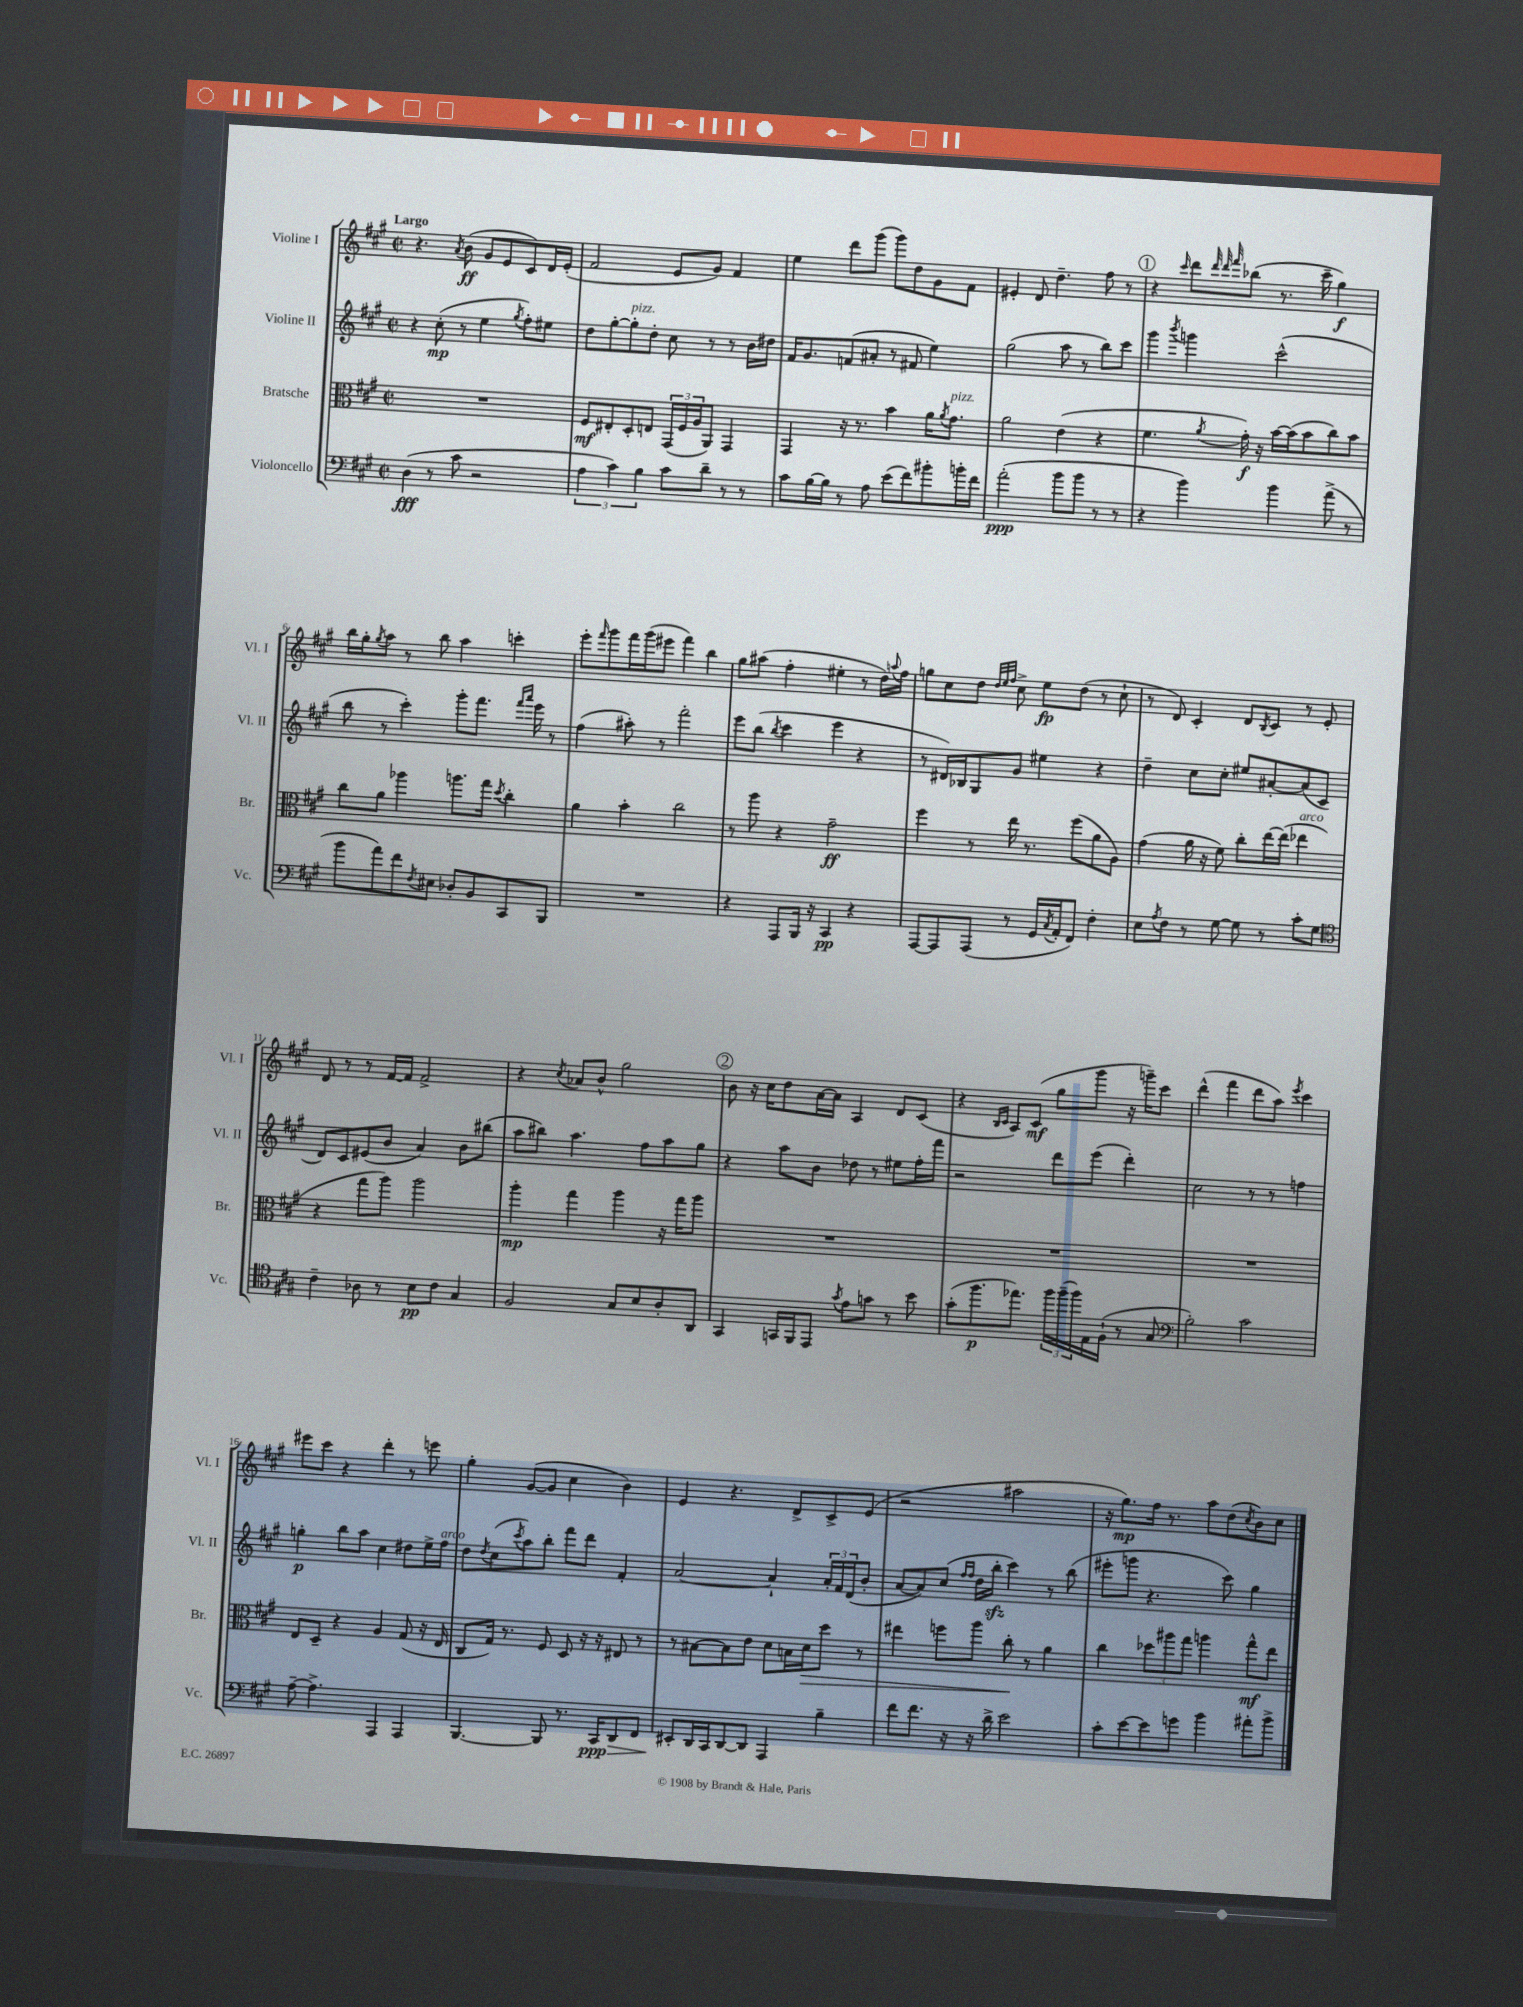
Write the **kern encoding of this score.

**kern	**dynam	**kern	**dynam	**kern	**dynam	**kern	**dynam
*part4	*part4	*part3	*part3	*part2	*part2	*part1	*part1
*staff4	*staff4	*staff3	*staff3	*staff2	*staff2	*staff1	*staff1
*I"Violoncello	*	*I"Bratsche	*	*I"Violine II	*	*I"Violine I	*
*I'Vc.	*	*I'Br.	*	*I'Vl. II	*	*I'Vl. I	*
*clefF4	*	*clefC3	*	*clefG2	*	*clefG2	*
*k[f#c#g#]	*	*k[f#c#g#]	*	*k[f#c#g#]	*	*k[f#c#g#]	*
*M2/2	*	*M2/2	*	*M2/2	*	*M2/2	*
*met(c|)	*	*met(c|)	*	*met(c|)	*	*met(c|)	*
=1	=1	=1	=1	=1	=1	=1	=1
!	!	!	!	!	!	!LO:TX:a:B:t=Largo	!
(4D\	fff	1r	.	4r	.	4.r	.
8r	.	.	.	(8cc#'\	mp	.	.
.	.	.	.	.	.	8qa/	.
8c#\	.	.	.	8r	.	(8b\	ff
2r	.	.	.	4ee\	.	8g#/L	.
.	.	.	.	.	.	8e/	.
.	.	.	.	8qgg#/	.	.	.
.	.	.	.	8ff#'\L)	.	8c#/)	.
.	.	.	.	8ee#X\J	.	16d/L	.
.	.	.	.	.	.	(16e'/JJ	.
=2	=2	=2	=2	=2	=2	=2	=2
6A\	.	8F#/L	mf	8dd\L	.	2f#/	.
.	.	8E#X'/	.	[8gg#'\	.	.	.
6c#\)	.	.	.	.	.	.	.
!	!	!	!	!LO:TX:a:i:t=pizz.	!	!	!
.	.	8D'/	.	8gg#'\]	.	.	.
6B\	.	.	.	.	.	.	.
.	.	8En/J	.	8dd'\J	.	.	.
8c#\L	.	(24GG#/LL	.	8cc#\	.	8e/L	.
.	.	24F#/	.	.	.	.	.
.	.	24A/J	.	.	.	.	.
8d~\J	.	8AA/J)	.	8r	.	8g#/J)	.
8r	.	4GG#/	.	8r	.	4f#/	.
8r	.	.	.	16b\LL	.	.	.
.	.	.	.	16dd#X\JJ	.	.	.
=3	=3	=3	=3	=3	=3	=3	=3
8c#\L	.	4GG#/	.	16f#/KL	.	4ee\	.
.	.	.	.	8.g#/	.	.	.
[16B\L	.	.	.	.	.	.	.
16B\JJ]	.	.	.	.	.	.	.
8r	.	16r	.	(8fn/	.	8ddd\L	.
.	.	8.r	.	.	.	.	.
8A\	.	.	.	8a#X'/J	.	(8ggg#\J	.
(8e\L	.	4b\	.	8r	.	8ggg#\L)	.
8f#\)	.	.	.	8f#X/	.	8dd\	.
8b#X'\	.	16a\KL	.	4ee\)	.	8g#\	.
.	.	8qa/	.	.	.	.	.
!	!	!LO:TX:a:i:t=pizz.	!	!	!	!	!
.	.	8.g#\J	.	.	.	.	.
16bn'\L	.	.	.	.	.	8f#\J	.
16f#\JJ	.	.	.	.	.	.	.
=4	=4	=4	=4	=4	=4	=4	=4
(2a'\	ppp	2a\	.	(2gg#\	.	4e#X'/	.
.	.	.	.	.	.	8d/	.
.	.	.	.	.	.	4.dd~\	.
8b\L	.	(4e\	.	8aa\	.	.	.
8b\J	.	.	.	8r	.	.	.
8r	.	4r	.	8bb\L)	.	8ff#\	.
8r	.	.	.	8ccc#\J	.	8r	.
!!LO:REH:place=s1:t=1
=5	=5	=5	=5	=5	=5	=5	=5
4r	.	4.f#\	.	4ggg#\	.	4r	.
.	.	.	.	8qbbb/	.	16qqccc#/	.
4b\)	.	.	.	4gggn\	.	8ddd\L	.
.	.	.	.	.	.	32qqddd/	.
.	.	.	.	.	.	32qqddd/	.
.	.	8qa/	.	.	.	32qqfff#/	.
.	.	16g#'\)	f	.	.	(8bb-X\J	.
.	.	16r	.	.	.	.	.
4b\	.	[16b\LL	.	(2ccc#^^\	.	8.r	.
.	.	(16b\J]	.	.	.	.	.
.	.	8b\	.	.	.	.	.
.	.	.	.	.	.	16ccc#~\	.
(8a^\	.	8cc#\)	.	.	.	4gg#\)	f
8r	.	8b\J	.	.	.	.	.
!!LO:LB:g=z
=6	=6	=6	=6	=6	=6	=6	=6
8b\L	.	8cc#\L	.	8bb\	.	16bb\LL	.
.	.	.	.	.	.	16gg#'\J	.
.	.	.	.	.	.	8qgg#/	.
8a\)	.	8a\J	.	8r	.	8aa\J	.
8f#\	.	4aa-X\	.	4ccc#'\)	.	8r	.
8qF#/	.	.	.	.	.	.	.
8E#X\J	.	.	.	.	.	8bb\	.
8D-X'/L	.	8.aan\L	.	8ggg#'\L	.	4aa\	.
8BB/	.	.	.	8.fff#\J	.	.	.
.	.	16gg#\Jk	.	.	.	.	.
.	.	8qdd/	.	.	.	.	.
8CC#/	.	4cc#'\	.	.	.	4cccn'\	.
.	.	.	.	16qqfff#/LL	.	.	.
.	.	.	.	16qqaaa/JJ	.	.	.
.	.	.	.	16eee\	.	.	.
8BBB/J	.	.	.	8r	.	.	.
=7	=7	=7	=7	=7	=7	=7	=7
1r	.	4a\	.	(4ff#\	.	8eee'\L	.
.	.	.	.	.	.	16qqfff#/	.
.	.	.	.	.	.	8ggg#\	.
.	.	4b'\	.	8aa#X'\)	.	16fff#\L	.
.	.	.	.	.	.	(16ggg#\J	.
.	.	.	.	8r	.	8eee#X\J	.
.	.	2cc#\	.	2fff#'\	.	4fff#\)	.
.	.	.	.	.	.	4bb\	.
=8	=8	=8	=8	=8	=8	=8	=8
4r	.	8r	.	8eee\L	.	8gg#\L	.
.	.	8aa\	.	(8bb\J	.	(8aa#X\J	.
.	.	.	.	8qbb/	.	.	.
8AAA/L	.	4r	.	4ccc#\	.	4ff#'\	.
16BBB/Jk	.	.	.	.	.	.	.
16r	.	.	.	.	.	.	.
4CC#/	pp	2g#~\	ff	4eee\	.	4ee#X'\	.
4r	.	.	.	4r	.	8r	.
.	.	.	.	.	.	16dd\LL)	.
.	.	.	.	.	.	8qqaan/	.
.	.	.	.	.	.	16ff#\JJ	.
=9	=9	=9	=9	=9	=9	=9	=9
[8AAA/L	.	4ff#\	.	8r	.	8ggn\L	.
8AAA/]	.	.	.	16d#X/LL)	.	8cc#\	.
.	.	.	.	16B-X/J	.	.	.
(8AAA/J	.	8r	.	8G#/	.	8dd\J	.
.	.	.	.	.	.	32qqdd/LLL	.
.	.	.	.	.	.	32qqee/	.
.	.	.	.	.	.	32qqff#/JJJ	.
8r	.	16ee\	.	8g#/J	.	8cc#^\	.
.	.	8.r	.	.	.	.	.
16GG#/LL	.	.	.	4ee#X\	.	8ee\L	fp
8qC#/	.	.	.	.	.	.	.
16AA'/J	.	.	.	.	.	.	.
8FF#/J)	.	(8ff#\L	.	.	.	(8dd\J	.
4F#'\	.	8a\	.	4r	.	8r	.
.	.	8A\J)	.	.	.	8cc#`\	.
=10	=10	=10	=10	=10	=10	=10	=10
8E\L	.	(4g#\	.	4dd~\	.	8r	.
8qA/	.	.	.	.	.	.	.
8F#\J	.	.	.	.	.	8d/)	.
8r	.	16a\	.	8cc#\L	.	4c#'/	.
.	.	16r	.	.	.	.	.
[8G#\	.	8f#\)	.	8cc#'\J	.	.	.
8G#\]	.	8cc#'\L	.	8ee#X/L	.	8d/L	.
.	.	.	.	.	.	8qB/	.
8r	.	[16ee\L	.	[8a#X'/	.	8c#/J	.
.	.	(16ee\JJ]	.	.	.	.	.
!	!	!LO:TX:a:i:t=arco	!	!	!	!	!
8c#'\L	.	4ee-X\	.	(8a#/]	.	8r	.
8G#\J	.	.	.	8c#/J	.	8e'/	.
!!LO:LB:g=z
=11	=11	=11	=11	=11	=11	=11	=11
*clefC4	*	*	*	*	*	*	*
4c#~\	.	4r	.	8d/L)	.	8d/	.
.	.	.	.	8c#/	.	8r	.
8A-X\	.	8gg#\L	.	(8e#X/	.	8r	.
8r	.	8aa\J)	.	8b/J	.	[16f#/LL	.
.	.	.	.	.	.	16f#/JJ]	.
8B\L	pp	2aa\	.	4a/)	.	2f#^/	.
8c#\J	.	.	.	.	.	.	.
4G#/	.	.	.	8b\L	.	.	.
.	.	.	.	(8bb#X\J	.	.	.
=12	=12	=12	=12	=12	=12	=12	=12
2F#/	.	4aa'\	mp	8aa\L	.	4r	.
.	.	.	.	8bb#X\J)	.	.	.
.	.	.	.	.	.	8qcc#/	.
.	.	4gg#\	.	4.aa\	.	8a-X/L	.
.	.	.	.	.	.	8b^^/J	.
8G#/L	.	4aa\	.	.	.	2gg#\	.
8B/	.	.	.	8ff#\L	.	.	.
8A'/	.	16r	.	8aa\	.	.	.
.	.	16gg#\KL	.	.	.	.	.
8AA/J	.	8aa\J	.	8gg#\J	.	.	.
!!LO:REH:place=s1:t=2
=13	=13	=13	=13	=13	=13	=13	=13
4GG#/	.	1r	.	4r	.	8b\	.
.	.	.	.	.	.	16r	.
.	.	.	.	.	.	16cc#\KL	.
16GGn/LL	.	.	.	8aa\L	.	8dd\	.
16FF#/J	.	.	.	.	.	.	.
8EE/J	.	.	.	8b\J	.	[16a\L	.
.	.	.	.	.	.	16a\JJ]	.
8qg#/	.	.	.	.	.	.	.
8e\L	.	.	.	8dd-X\	.	4A/	.
8gn\J	.	.	.	8r	.	.	.
8r	.	.	.	8ee#X\L	.	8d/L	.
8b\	.	.	.	16ff#'\L	.	(8c#/J	.
.	.	.	.	16fff#\JJ	.	.	.
=14	=14	=14	=14	=14	=14	=14	=14
(8g#'\L	.	1r	.	2r	.	4r	.
8.ff#\	p	.	.	.	.	.	.
.	.	.	.	.	.	16qqB/LL	.
.	.	.	.	.	.	16qqc#/JJ	.
.	.	.	.	.	.	8A/L)	.
8.ee-X\J)	.	.	.	.	.	.	.
.	.	.	.	.	.	(8c#/J	mf
24ff#\LL	.	.	.	8ddd\L	.	8gg#\L	.
(24ff#~\	.	.	.	.	.	.	.
24ff#\)	.	.	.	.	.	.	.
16E\	.	.	.	(8eee\J	.	8ggg#\J	.
(16F#`\JJ	.	.	.	.	.	.	.
8r	.	.	.	4ddd'\)	.	16r	.
.	.	.	.	.	.	16gggn~\KL)	.
8G#/	.	.	.	.	.	8ccc#\J	.
=15	=15	=15	=15	=15	=15	=15	=15
*clefF4	*	*	*	*	*	*	*
2B'\)	.	1r	.	2cc#\	.	(4ddd^^\	.
.	.	.	.	.	.	4fff#\	.
2c#\	.	.	.	8r	.	8ddd\L	.
.	.	.	.	8r	.	8aa\J)	.
.	.	.	.	.	.	8qeee/	.
.	.	.	.	4ffn\	.	4ccc#\	.
!!LO:LB:g=z
=16	=16	=16	=16	=16	=16	=16	=16
[8A~\	.	8E/L	.	4ggn'\	p	8eee#X\L	.
4.A^\]	.	8D~/J	.	.	.	8ccc#\J	.
.	.	4r	.	8bb\L	.	4r	.
.	.	.	.	8aa\J	.	.	.
4AAA/	.	4A/	.	4cc#\	.	4ddd'\	.
4AAA/	.	(8G#/	.	8dd#X\L	.	8r	.
.	.	16r	.	16ee^\L	.	8eeen\	.
!	!	!	!	!LO:TX:a:i:t=arco	!	!	!
.	.	16E/	.	16ff#\JJ	.	.	.
=17	=17	=17	=17	=17	=17	=17	=17
[4.BBB/	.	8C#/L	.	8dd\L	.	4gg#'\	.
.	.	.	.	8qdd/	.	.	.
.	.	16G#/Jk)	.	(8cc#\	.	.	.
.	.	8.r	.	.	.	.	.
.	.	.	.	8qccc#/	.	.	.
.	.	.	.	8aa\)	.	([8g#/L	.
8BBB/]	.	8F#/	.	8bb'\J	.	8g#/J]	.
8.r	.	8D/	.	8fff#\L	.	4cc#\	.
.	.	16r	.	8ddd\J	.	.	.
16CC#/KL	ppp	16r	.	.	.	.	.
!	!LO:HP:b	!	!	!	!	!	!
8DD/	>	8E#X/	.	4f#'/	.	4b\)	.
8FF#/J	.	8r	.	.	.	.	.
=18	=18	=18	=18	=18	=18	=18	=18
8EE#X'/L	.	8r	.	[2a/	.	4e/	.
16DD/L	]	[8B#X\L	.	.	.	.	.
16CC#/J	.	.	.	.	.	.	.
[8DD/	.	8B#\]	.	.	.	4.r	.
8DD/J]	.	8e\J	.	.	.	.	.
4AAA/	.	8d\L	.	4a`/]	.	.	.
.	.	16Bn\L	.	.	.	8d^/L	.
!	!	!	!LO:HP:b	!	!	!	!
.	.	16d\J	>	.	.	.	.
4B~\	.	8dd\J	.	24a'/LL	.	8c#^/	.
.	.	.	.	24f#/	.	.	.
.	.	.	.	(24d/J	.	.	.
.	.	8r	.	8b'/J	.	(8e/J	.
=19	=19	=19	=19	=19	=19	=19	=19
8f#\L	.	4ee#X\	.	[8a/L	.	2r	.
8.f#\J	.	.	.	8a/])	.	.	.
.	.	8ffn\L	.	(8cc#/J	.	.	.
16r	.	.	.	.	.	.	.
.	.	.	.	16qqff#/LL	.	.	.
.	.	.	.	16qqff#/JJ	.	.	.
16r	.	8aa\J	.	16dd\LL	.	.	.
16d^\	.	.	.	16bbzz'\JJ	.	.	.
2e\	.	8cc#'\	.	4ccc#\)	.	2aa#X\	.
.	.	8r	]	.	.	.	.
.	.	4a\	.	8r	.	.	.
.	.	.	.	(8bb\	.	.	.
=20	=20	=20	=20	=20	=20	=20	=20
8c#'\L	.	4cc#\	.	8eee#X'\L	.	16r	.
.	.	.	.	.	.	8.gg#\L)	mp
[8e\	.	.	.	8gggn\J	.	.	.
8e\]	.	12dd-X\L	.	4.r	.	16ff#\Jk	.
.	.	.	.	.	.	8.r	.
.	.	12aa#X\	.	.	.	.	.
8gn\J	.	.	.	.	.	.	.
.	.	12gg#\J	.	.	.	.	.
4b\	.	4aan\	.	.	.	8aa\L	.
.	.	.	.	8ccc#\)	.	(8dd\	.
.	.	.	.	.	.	8qcc#/	.
8a#X'\L	.	8gg#^^\L	mf	4gg#\	.	8b\)	.
8b^\J	.	8ee\J	.	.	.	8cc#\J	.
==	==	==	==	==	==	==	==
*-	*-	*-	*-	*-	*-	*-	*-
